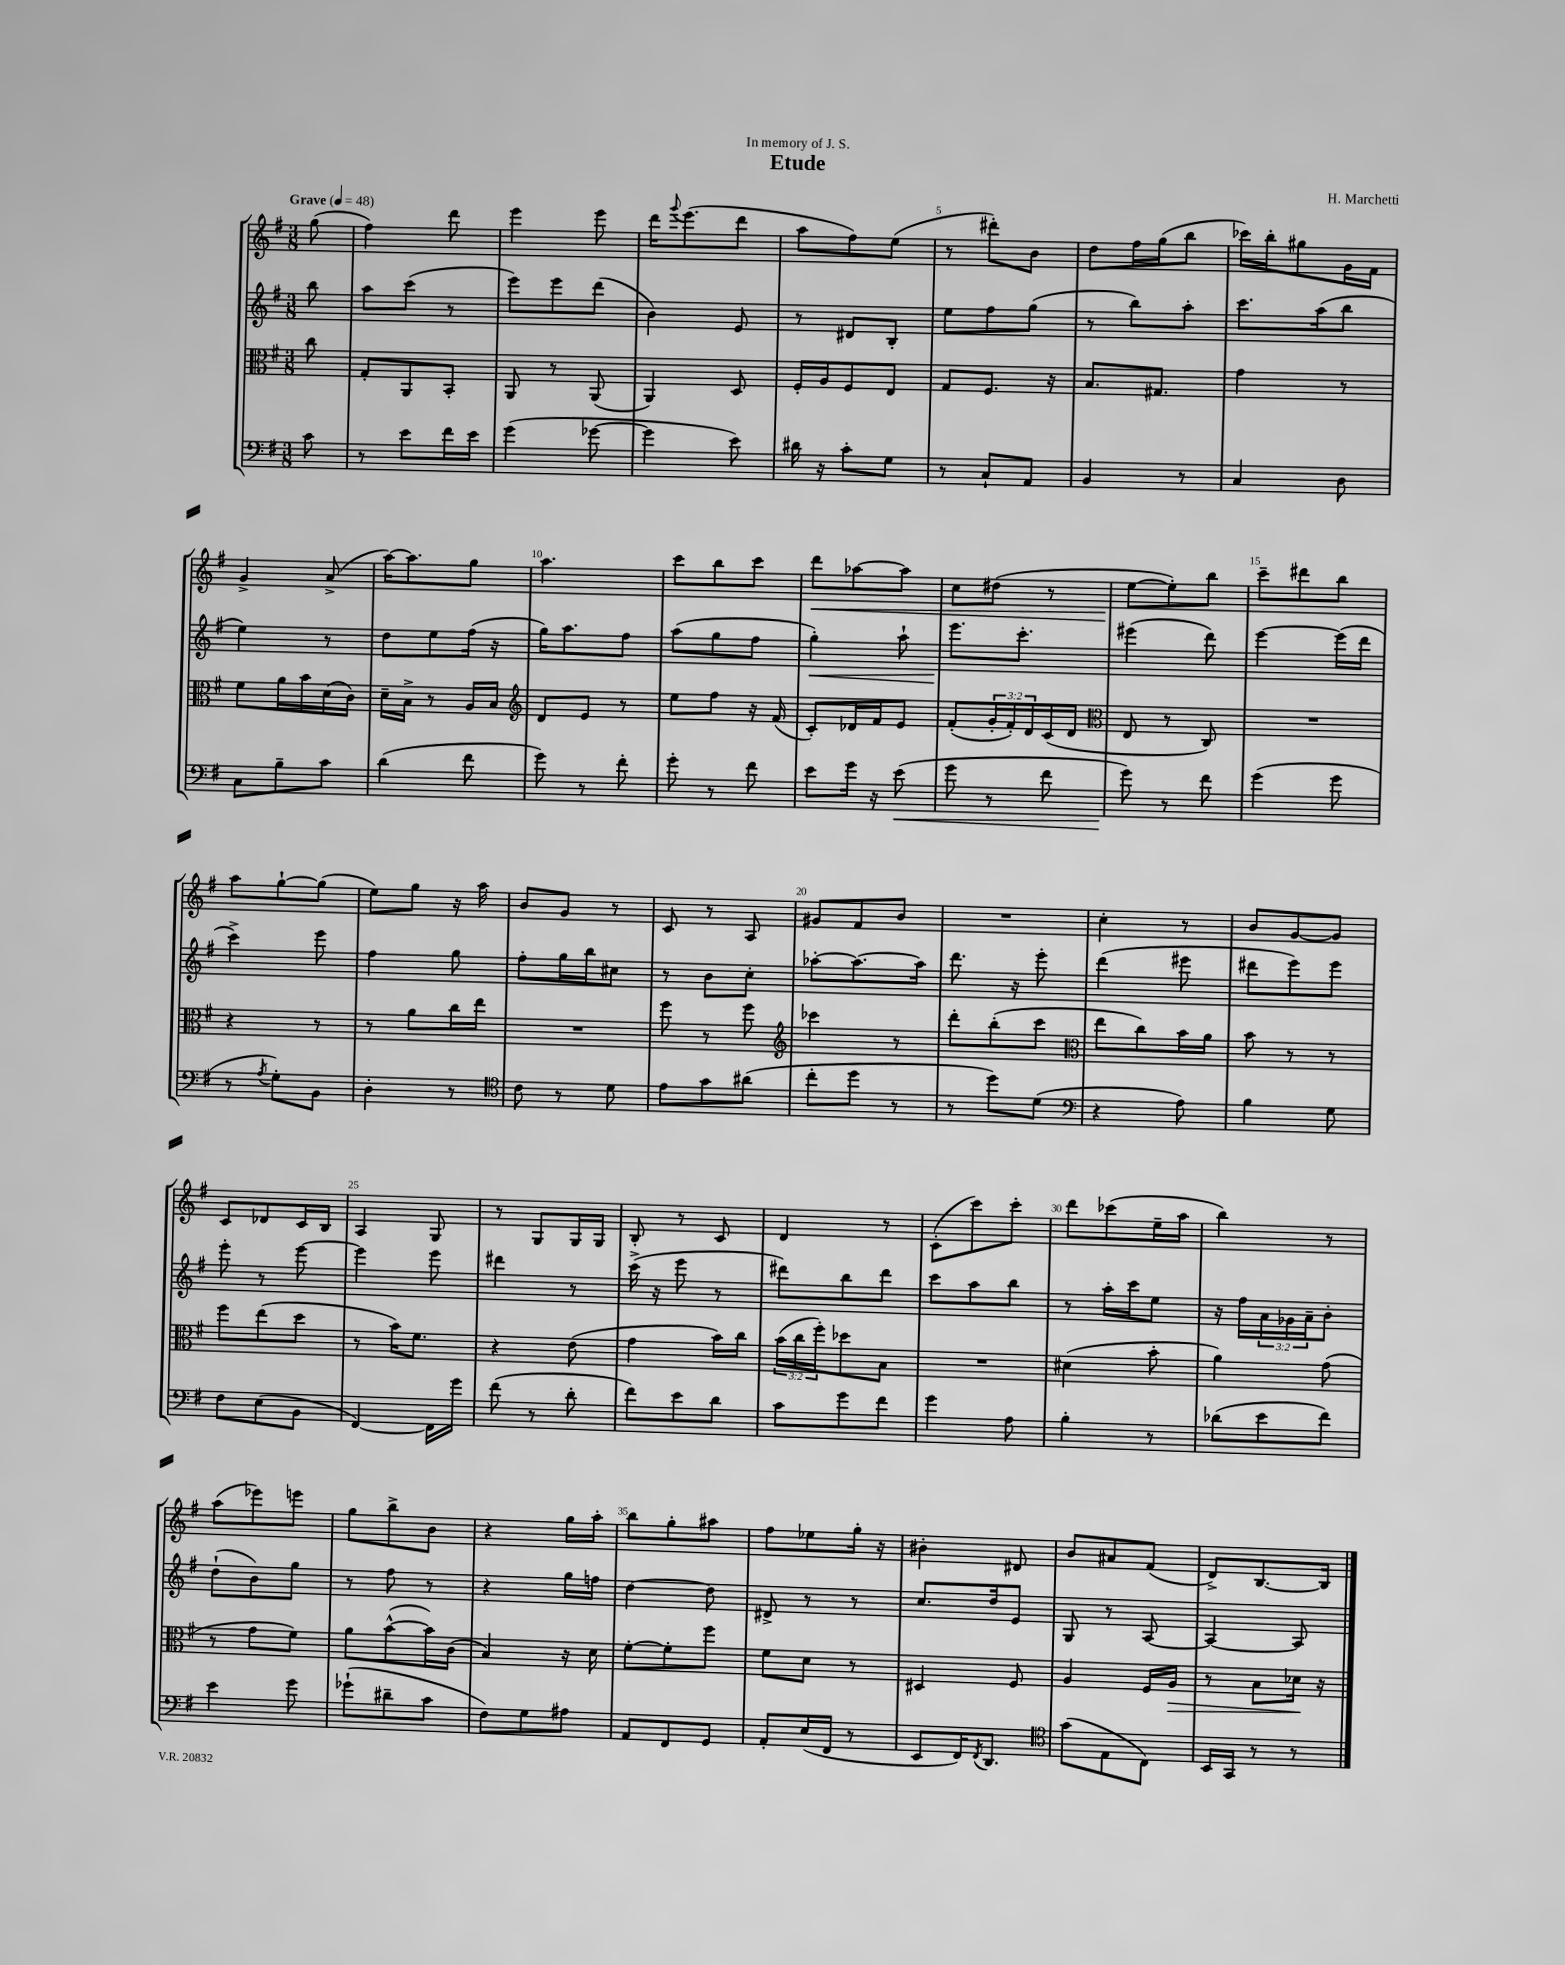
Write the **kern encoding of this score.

**kern	**kern	**kern	**kern
*staff4	*staff3	*staff2	*staff1
*clefF4	*clefC3	*clefG2	*clefG2
*k[f#]	*k[f#]	*k[f#]	*k[f#]
*M3/8	*M3/8	*M3/8	*M3/8
*MM48	*MM48	*MM48	*MM48
8c\	8cc\	8bb\	(8gg\
=	=	=	=
8r	8G'/L	8aa\L	4ff#\)
8e\L	8AA/	(8ccc\J	.
16f#\L	8BB'/J	8r	8ddd\
16e\JJ	.	.	.
=	=	=	=
(4g\	8AA/	8eee\L)	4eee\
.	8r	8eee\	.
[8g-\	(8AA/	(8ddd\J	8eee\
=	=	=	=
4g-\]	4AA/)	4b\)	16ddd\LK
.	.	.	8qqggg/
.	.	.	(8.eee\
8e\)	8D/	8e/	8ddd\J
=	=	=	=
16d#\	16F#'/LL	8r	8aa\L
16r	16A/J	.	.
8c'\L	8F#/	8d#/L	8ff#\)
8G\J	8E/J	8B'/J	(8ee\J
=	=	=	=
8r	8G/L	8ee\L	8r
8C`/L	8.F#/J	8ff#\	8ddd#'\L)
8AA/J	.	(8gg\J	8b\J
.	16r	.	.
=	=	=	=
4BB/	8.B/L	8r	8dd\L
.	.	8bb\L)	16ff#\L
.	8.G#/J	.	(16gg\J
8r	.	8aa'\J	8bb\J
=	=	=	=
4C/	4g\	8.ccc\L	16ccc-\LL)
.	.	.	16bb'\J
.	.	.	8gg#\
.	.	(16aa\k	.
8D\	8r	8bb\J	16g\L
.	.	.	16f#\JJ
=	=	=	=
8C\L	8f#\L	4ee\)	4g^/
8B~\	16a\L	.	.
.	16b\	.	.
8c\J	(16d\	8r	(8a^/
.	16c\JJ)	.	.
=	=	=	=
(4d\	16d~\LL	8dd\L	[16aa\LK)
.	16B^\JJ	.	8.aa\]
.	8r	8ee\	.
8f#\	16A/LL	(16ff#\Jk	8gg\J
.	16B/JJ	16r	.
=	=	=	=
*	*clefG2	*	*
8g\)	8d/L	16gg\LK)	4.aa\
.	.	8.aa\	.
8r	8e/J	.	.
8f#'\	8r	8ff#\J	.
=	=	=	=
8g'\	8ee\L	(8aa\L	8ccc\L
8r	8ff#\J	8gg\	8bb\
8f#\	16r	8ff#\J	8ccc\J
.	(16f#/	.	.
=	=	=	=
8e\L	8c'/L)	4gg'\)	8ddd\L
16g\Jk	16d-/L	.	[8aa-\
16r	16f#/J	.	.
(8e\	8e/J	8aa`\	8aa-\]J
=	=	=	=
8g\	(8f#'/L	8.eee\L	8cc\L
8r	24g'/L	.	(8dd#\J
.	24f#'/)	.	.
.	.	8.ccc'\J	.
.	24d/	.	.
8f#\	(16c/	.	8r
.	16d/JJ	.	.
=	=	=	=
*	*clefC3	*	*
8g\)	8E/	(4eee#\	[8ee\L
8r	8r	.	8ee'\])
8f#\	8C/)	8ddd\)	8bb\J
=	=	=	=
(4g\	4.r	[4eee\	8ccc~\L
.	.	.	8ddd#\
8g\	.	(16eee\]LL	8bb\J
.	.	16ddd\JJ	.
=	=	=	=
8r	4r	4ccc^\)	8aa\L
8qA/	.	.	.
8G'\L)	.	.	[8gg`\
8BB\J	8r	8eee\	(8gg\]J
=	=	=	=
4D'\	8r	4ff#\	8ee\L)
.	8a\L	.	8gg\J
8r	16cc\L	8gg\	16r
.	16ee\JJ	.	16aa\
=	=	=	=
*clefC4	*	*	*
8c\	4.r	8ff#'\L	8b/L
8r	.	16gg\L	8g/J
.	.	16bb\J	.
8d\	.	8cc#\J	8r
=	=	=	=
8e\L	8ff#\	8r	8c/
8g\	8r	8b\L	8r
(8a#\J	8ff#\	8cc'\J	8A/
=	=	=	=
*	*clefG2	*	*
8cc'\L	4ccc-\	[8aa-'\L	8g#/L
8dd\J	.	8.aa-\_	8f#/
8r	8r	.	8b/J
.	.	16aa-\]Jk	.
=	=	=	=
8r	8ddd'\L	8.ddd\	4.r
8dd\L)	(8bb'\	.	.
.	.	16r	.
(8d\J	8ccc\J	8eee'\	.
=	=	=	=
*clefF4	*clefC3	*	*
4r	8ee\L	(4ddd\	4cc'\
.	8cc\)	.	.
8A\)	16b\L	8eee#\	8r
.	16a\JJ	.	.
=	=	=	=
4B\	8b\	8ddd#\L	8b/L
.	8r	8eee\)	[8g/
8G\	8r	8eee\J	8g/]J
=	=	=	=
8F#\L	8ff#\L	8eee'\	8c/L
(8E\	(8ee\	8r	8d-/
8BB\J	8dd\J	[8eee\	16c/L
.	.	.	16B/JJ
=	=	=	=
[4FF#/)	8r	4eee\]	4A/
.	16b\LK)	.	.
.	8.f#\J	.	.
16FF#\]LL	.	8eee\	8G/
16g\JJ	.	.	.
=	=	=	=
(8f#\	4r	4ddd#\	8r
8r	.	.	8G/L
8d'\	(8e\	8r	16G/L
.	.	.	16G/JJ
=	=	=	=
8f#\L)	4g\	(16ccc^\	8B'/
.	.	16r	.
8e\	.	8eee\	8r
8d\J	16b\LL)	8r	8c/
.	16cc\JJ	.	.
=	=	=	=
8c\L	(24b\LL	8ddd#\L)	4d/
.	24cc\	.	.
.	24ff#'\J)	.	.
8g\	8dd-\	8bb\	.
8f#\J	8B\J	8ddd#\J	8r
=	=	=	=
4g\	4.r	8ccc\L	(8c'\L
.	.	8aa\	8ccc\)
8A\	.	8bb\J	8ccc'\J
=	=	=	=
4B'\	(4d#\	8r	8ddd\L
.	.	16aa'\LL	(8ccc-\
.	.	16ccc\J	.
8r	8b'\	8ee\J	16ee~\L
.	.	.	16aa\JJ
=	=	=	=
(8d-\L	4a\)	16r	4bb\)
.	.	16ff#\LL	.
8e\	.	24a\	.
.	.	24g-\	.
.	.	24a~\J	.
8f#\J)	(8g\	8b'\J	8r
=	=	=	=
4e\	8r	(8dd`\L	(8aa\L
.	8g\L	8b\)	8eee-\)
8g\	8f#\J)	8gg\J	8eee\J
=	=	=	=
(8g-`\L	8a\L	8r	8gg\L
8d#~\	([8b^^\	8ff#\	8bb^\
8c\J	16b\]L)	8r	8b\J
.	(16c\JJ	.	.
=	=	=	=
8F#\L)	4B/)	4r	4r
8G\	.	.	.
8A#\J	16r	16gg\LL	16gg\LL
.	16d\	16ff\JJ	16aa'\JJ
=	=	=	=
8AA/L	[8f#'\L	[4dd\	8bb\L
8FF#/	8f#'\]	.	8gg'\
8GG/J	8ff#\J	8dd\]	8aa#\J
=	=	=	=
8AA'/L	8f#\L	8d#^/	8ff#\L
(16E/L	8d\J	8r	8ee-\
16FF#/JJ	.	.	.
8r	8r	8r	16gg'\Jk
.	.	.	16r
=	=	=	=
8EE/L	4D#/	8.cc/L	4b#'\
16FF#/K)	.	.	.
8qFF#/	.	.	.
8.DD/J	.	16dd/k	.
.	8F#/	8e/J	8d#/
=	=	=	=
*clefC4	*	*	*
(8g\L	4A/	8G/	8b/L
8E\	.	8r	8a#/
8C\J)	16F#/LL	[8A/	(8f#/J
.	16A/JJ	.	.
=	=	=	=
16BB/LL	8r	4A/_	8d^/L)
16GG/JJ	.	.	.
8r	8B\L	.	[8.B/
8r	16d-\Jk	8A/]	.
.	16r	.	16B/]Jk
==	==	==	==
*-	*-	*-	*-
